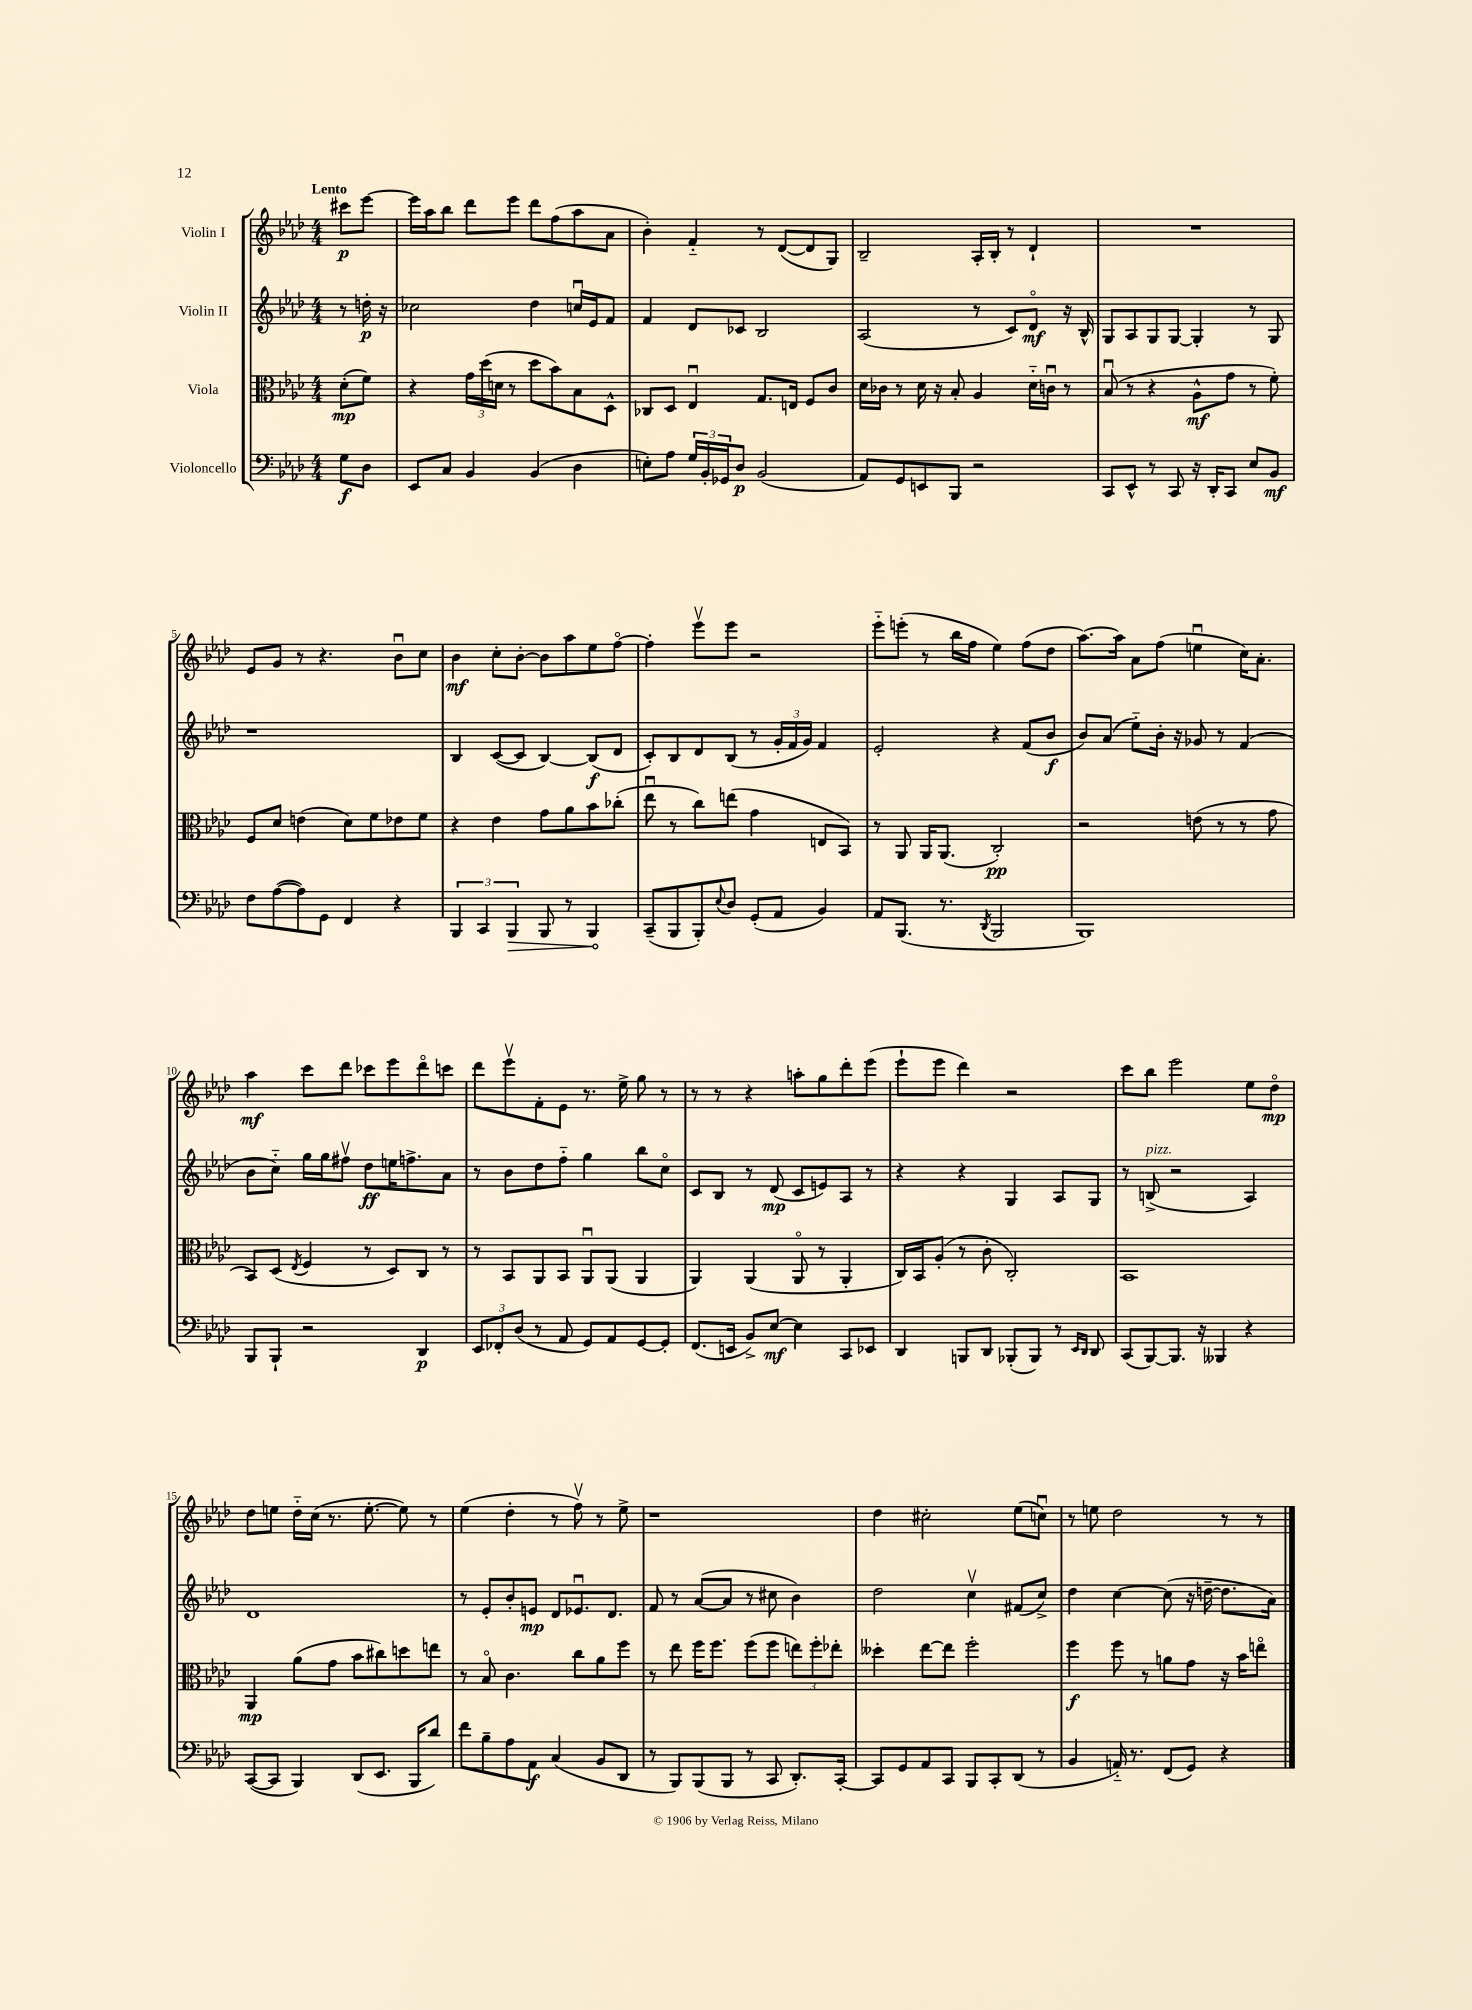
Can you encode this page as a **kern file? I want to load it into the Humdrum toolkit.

**kern	**dynam	**kern	**dynam	**kern	**dynam	**kern	**dynam
*part4	*part4	*part3	*part3	*part2	*part2	*part1	*part1
*staff4	*staff4	*staff3	*staff3	*staff2	*staff2	*staff1	*staff1
*I"Violoncello	*	*I"Viola	*	*I"Violin II	*	*I"Violin I	*
*clefF4	*	*clefC3	*	*clefG2	*	*clefG2	*
*k[b-e-a-d-]	*	*k[b-e-a-d-]	*	*k[b-e-a-d-]	*	*k[b-e-a-d-]	*
*M4/4	*	*M4/4	*	*M4/4	*	*M4/4	*
=	=	=	=	=	=	=	=
!	!	!	!	!	!	!LO:TX:a:B:t=Lento	!
8G\L	f	(8d-'\L	mp	8r	.	8ccc#X\L	p
8D-\J	.	8f\J)	.	16ddn'\	p	[8eee-\J	.
.	.	.	.	16r	.	.	.
=1	=1	=1	=1	=1	=1	=1	=1
8EE-/L	.	4r	.	2cc-X\	.	16eee-\LL]	.
.	.	.	.	.	.	16aa-\J	.
8C/J	.	.	.	.	.	8bb-\J	.
4BB-/	.	24g\LL	.	.	.	8ddd-\L	.
.	.	(24dd-\	.	.	.	.	.
.	.	24dn\JJ	.	.	.	.	.
.	.	8r	.	.	.	8eee-\J	.
(4BB-/	.	8dd-\L	.	4dd-\	.	8ddd-\L	.
.	.	8b-\)	.	.	.	(8ff\	.
4D-\	.	8B-\	.	16ccnu/LL	.	8aa-\	.
.	.	.	.	16e-/J	.	.	.
.	.	8D-^^\J	.	8f/J	.	8a-\J	.
=2	=2	=2	=2	=2	=2	=2	=2
8En'\L)	.	8C-X/L	.	4f/	.	4b-'\)	.
8A-\J	.	8D-/J	.	.	.	.	.
24G/LL	.	4E-u/	.	8d-/L	.	4f/	.
24BB-'/	.	.	.	.	.	.	.
24GG-X/J	.	.	.	.	.	.	.
8D-/J	p	.	.	8c-X/J	.	.	.
(2BB-/	.	8.G/L	.	2B-/	.	8r	.
.	.	.	.	.	.	([8d-/L	.
.	.	16En/Jk	.	.	.	.	.
.	.	8F/L	.	.	.	8d-/]	.
.	.	8c/J	.	.	.	8G/J)	.
=3	=3	=3	=3	=3	=3	=3	=3
8AA-/L)	.	16d-\LL	.	(2A-/	.	2B-~/	.
.	.	16c-X\JJ	.	.	.	.	.
8GG/	.	8r	.	.	.	.	.
8EEn/	.	16d-\	.	.	.	.	.
.	.	16r	.	.	.	.	.
8BBB-/J	.	8B-'/	.	.	.	.	.
2r	.	4A-/	.	8r	.	16A-'/LL	.
.	.	.	.	.	.	16B-'/JJ	.
.	.	.	.	8c/L)	.	8r	.
.	.	16d-\LL	.	8d-/J	mf	4d-`/	.
.	.	16cnu\JJ	.	.	.	.	.
.	.	8r	.	16r	.	.	.
.	.	.	.	16B-^^/	.	.	.
=4	=4	=4	=4	=4	=4	=4	=4
8CC/L	.	(8B-u/	.	8G/L	.	1r	.
8EE-^^/J	.	8r	.	8A-/	.	.	.
8r	.	4r	.	8G/	.	.	.
8CC/	.	.	.	[8G/J	.	.	.
16r	.	8A-^^\L	mf	4G'/]	.	.	.
16DD-'/KL	.	.	.	.	.	.	.
8CC/J	.	8g\J	.	.	.	.	.
8E-/L	.	8r	.	8r	.	.	.
8BB-/J	mf	8f'\)	.	8G/	.	.	.
!!LO:LB:g=z
=5	=5	=5	=5	=5	=5	=5	=5
8F\L	.	8F/L	.	1r	.	8e-/L	.
([8A-\	.	8d-/J	.	.	.	8g/J	.
8A-\])	.	(4en\	.	.	.	8r	.
8GG\J	.	.	.	.	.	4.r	.
4FF/	.	8d-\L)	.	.	.	.	.
.	.	8f\	.	.	.	.	.
4r	.	8e-X\	.	.	.	8b-u\L	.
.	.	8f\J	.	.	.	8cc\J	.
=6	=6	=6	=6	=6	=6	=6	=6
6BBB-/	.	4r	.	4B-/	.	4b-\	mf
6CC/	.	.	.	.	.	.	.
.	.	4e-\	.	([8c/L	.	8cc'\L	.
!	!LO:HP:b	!	!	!	!	!	!
6BBB-/	>	.	.	.	.	.	.
.	.	.	.	8c/J]	.	[8b-'\J	.
8BBB-/	.	8g\L	.	[4B-/)	.	8b-\L]	.
8r	.	8a-\	.	.	.	8aa-\	.
4BBB-/	.	8b-\	.	(8B-/L]	f	8ee-\	.
.	.	(8cc-X'\J	.	8d-/J	.	[8ff\J	.
.	]	.	.	.	.	.	.
=7	=7	=7	=7	=7	=7	=7	=7
(8CC~/L	.	8ee-u\	.	8c'/L)	.	4ff'\]	.
8BBB-/	.	8r	.	8B-/	.	.	.
8BBB-'/)	.	8cc\L)	.	8d-/	.	8eee-v\L	.
8qqE-/	.	.	.	.	.	.	.
8D-/J	.	(8een\J	.	(8B-/J	.	8eee-\J	.
(8GG'/L	.	4g\	.	8r	.	2r	.
8AA-/J	.	.	.	24g'/LL	.	.	.
.	.	.	.	24f/	.	.	.
.	.	.	.	24g/JJ)	.	.	.
4BB-/)	.	8En/L	.	4f/	.	.	.
.	.	8BB-/J)	.	.	.	.	.
=8	=8	=8	=8	=8	=8	=8	=8
8AA-/L	.	8r	.	2e-'/	.	8eee-\L	.
(8.BBB-/J	.	8AA-/	.	.	.	(8eeen'\J	.
.	.	16AA-/KL	.	.	.	8r	.
8.r	.	(8.AA-/J	.	.	.	.	.
.	.	.	.	.	.	16bb-\LL	.
.	.	.	.	.	.	16ff\JJ	.
8qDD-/	.	.	.	.	.	.	.
2BBB-/	.	2C'/)	pp	4r	.	4ee-\)	.
.	.	.	.	(8f/L	.	(8ff\L	.
.	.	.	.	8b-/J	f	8dd-\J	.
=9	=9	=9	=9	=9	=9	=9	=9
1BBB-)	.	2r	.	8b-/L)	.	[8.aa-\L)	.
.	.	.	.	(8a-/J	.	.	.
.	.	.	.	.	.	16aa-\Jk]	.
.	.	.	.	8ee-\L)	.	8a-\L	.
.	.	.	.	16b-'\Jk	.	(8ff\J	.
.	.	.	.	16r	.	.	.
.	.	(8en\	.	8g-X/	.	4eenu\	.
.	.	8r	.	8r	.	.	.
.	.	8r	.	(4f/	.	16cc\KL)	.
.	.	.	.	.	.	8.a-'\J	.
.	.	8g\	.	.	.	.	.
!!LO:LB:g=z
=10	=10	=10	=10	=10	=10	=10	=10
8BBB-/L	.	8BB-/L)	.	8b-\L	.	4aa-\	mf
8BBB-`/J	.	(8D-/J	.	8cc\J)	.	.	.
.	.	8qE-/	.	.	.	.	.
2r	.	4F/	.	16gg\LL	.	8ccc\L	.
.	.	.	.	16gg\J	.	.	.
.	.	.	.	8ff#Xv\J	.	8ddd-\J	.
.	.	8r	.	8dd-\L	ff	8ccc-X\L	.
.	.	8D-/L)	.	16een\K	.	8eee-\	.
.	.	.	.	8.ffn^\	.	.	.
4DD-/	p	8C/J	.	.	.	8ddd-\	.
.	.	8r	.	8a-\J	.	8cccn\J	.
=11	=11	=11	=11	=11	=11	=11	=11
12EE-/L	.	8r	.	8r	.	8ddd-\L	.
12FF-X'/	.	.	.	.	.	.	.
.	.	8BB-/L	.	8b-\L	.	8eee-v\	.
(12D-/J	.	.	.	.	.	.	.
8r	.	8AA-/	.	8dd-\	.	8f'\	.
8AA-/	.	8BB-/J	.	8ff\J	.	8e-\J	.
8GG/L)	.	8AA-u/L	.	4gg\	.	8.r	.
8AA-/	.	(8AA-/J	.	.	.	.	.
.	.	.	.	.	.	16ee-^\	.
[8GG/	.	4AA-/	.	8bb-\L	.	8gg\	.
8GG'/J]	.	.	.	8cc\J	.	8r	.
=12	=12	=12	=12	=12	=12	=12	=12
(8.FF/L	.	4AA-/)	.	8c/L	.	8r	.
.	.	.	.	8B-/J	.	8r	.
16EEn/Jk	.	.	.	.	.	.	.
8BB-^/L)	.	(4AA-/	.	8r	.	4r	.
[8E-/J	mf	.	.	(8d-/	mp	.	.
4E-\]	.	8AA-/	.	8c/L	.	8aan'\L	.
.	.	8r	.	8en/)	.	8gg\	.
8CC/L	.	4AA-'/	.	8A-/J	.	8ddd-'\	.
8EE-X/J	.	.	.	8r	.	(8eee-\J	.
=13	=13	=13	=13	=13	=13	=13	=13
4DD-/	.	16C/LL)	.	4r	.	8eee-`\L	.
.	.	16BB-/J	.	.	.	.	.
.	.	(8A-'/J	.	.	.	8eee-\J	.
8BBBn/L	.	8r	.	4r	.	4ddd-\)	.
8DD-/J	.	8c'\	.	.	.	.	.
(8BBB-X'/L	.	2C'/)	.	4G/	.	2r	.
8BBB-/J)	.	.	.	.	.	.	.
8r	.	.	.	8A-/L	.	.	.
16qqEE-/LL	.	.	.	.	.	.	.
16qqDD-/JJ	.	.	.	.	.	.	.
8DD-/	.	.	.	8G/J	.	.	.
=14	=14	=14	=14	=14	=14	=14	=14
(8CC/L	.	1BB-	.	8r	.	8ccc\L	.
!	!	!	!	!LO:TX:a:i:t=pizz.	!	!	!
[8BBB-/)	.	.	.	(8Bn^/	.	8bb-\J	.
8.BBB-/J]	.	.	.	2r	.	2eee-\	.
16r	.	.	.	.	.	.	.
4BBB--X/	.	.	.	.	.	.	.
4r	.	.	.	4A-/)	.	8ee-\L	.
.	.	.	.	.	.	8dd-\J	mp
!!LO:LB:g=z
=15	=15	=15	=15	=15	=15	=15	=15
([8CC/L	.	4AA-/	mp	1d-	.	8dd-\L	.
8CC/J]	.	.	.	.	.	8een\J	.
4BBB-/)	.	(8a-\L	.	.	.	16dd-\LL	.
.	.	.	.	.	.	(16cc\JJ	.
.	.	8g\J	.	.	.	8.r	.
(8DD-/L	.	8b-\L	.	.	.	.	.
.	.	.	.	.	.	[8.ee'\	.
8.EE-/J	.	8cc#X\)	.	.	.	.	.
.	.	8ddn\	.	.	.	8ee\])	.
16BBB-/KL	.	.	.	.	.	.	.
8d-/J)	.	8een\J	.	.	.	8r	.
=16	=16	=16	=16	=16	=16	=16	=16
8f\L	.	8r	.	8r	.	(4ee-\	.
8B-~\	.	8B-/	.	8e-'/L	.	.	.
8A-\	.	4.c\	.	8b-'/	.	4dd-'\	.
8AA-\J	f	.	.	8en/J	mp	.	.
(4C/	.	.	.	8d-/L	.	8r	.
.	.	8cc\L	.	8.e-Xu/	.	8ffv\)	.
8BB-/L	.	8a-\	.	.	.	8r	.
.	.	.	.	8.d-/J	.	.	.
8DD-/J	.	8ff\J	.	.	.	8ee-^\	.
=17	=17	=17	=17	=17	=17	=17	=17
8r	.	8r	.	8f/	.	1r	.
8BBB-/L)	.	8ee-\	.	8r	.	.	.
(8BBB-/	.	16ff\KL	.	([8a-/L	.	.	.
.	.	8.ff\J	.	.	.	.	.
8BBB-/J	.	.	.	8a-/J]	.	.	.
8r	.	(8ff\L	.	8r	.	.	.
8CC/	.	8ff\J	.	8cc#X\	.	.	.
8.DD-'/L)	.	12een\L)	.	4b-\)	.	.	.
.	.	12ff'\	.	.	.	.	.
.	.	12ee-X'\J	.	.	.	.	.
[16CC'/Jk	.	.	.	.	.	.	.
=18	=18	=18	=18	=18	=18	=18	=18
8CC/L]	.	4dd--X'\	.	2dd-\	.	4dd-\	.
8GG/	.	.	.	.	.	.	.
8AA-/	.	[8ee-\L	.	.	.	2cc#X'\	.
8CC/J	.	8ee-\J]	.	.	.	.	.
8BBB-/L	.	2ff'\	.	4ccv\	.	.	.
8CC'/	.	.	.	.	.	.	.
(8DD-/J	.	.	.	(8f#X/L	.	(8ee-\L	.
8r	.	.	.	8cc^/J)	.	8ccnu\J)	.
=19	=19	=19	=19	=19	=19	=19	=19
4BB-/	.	4ff\	f	4dd-\	.	8r	.
.	.	.	.	.	.	8een\	.
16AAn/)	.	8ff\	.	[4cc\	.	2dd-\	.
8.r	.	.	.	.	.	.	.
.	.	8r	.	.	.	.	.
(8FF/L	.	8an\L	.	(8cc\]	.	.	.
8GG/J)	.	8g\J	.	16r	.	.	.
.	.	.	.	[16ddn~\	.	.	.
4r	.	16r	.	8.dd\L]	.	8r	.
.	.	16b-\KL	.	.	.	.	.
.	.	8een\J	.	.	.	8r	.
.	.	.	.	16a-\Jk)	.	.	.
==	==	==	==	==	==	==	==
*-	*-	*-	*-	*-	*-	*-	*-
